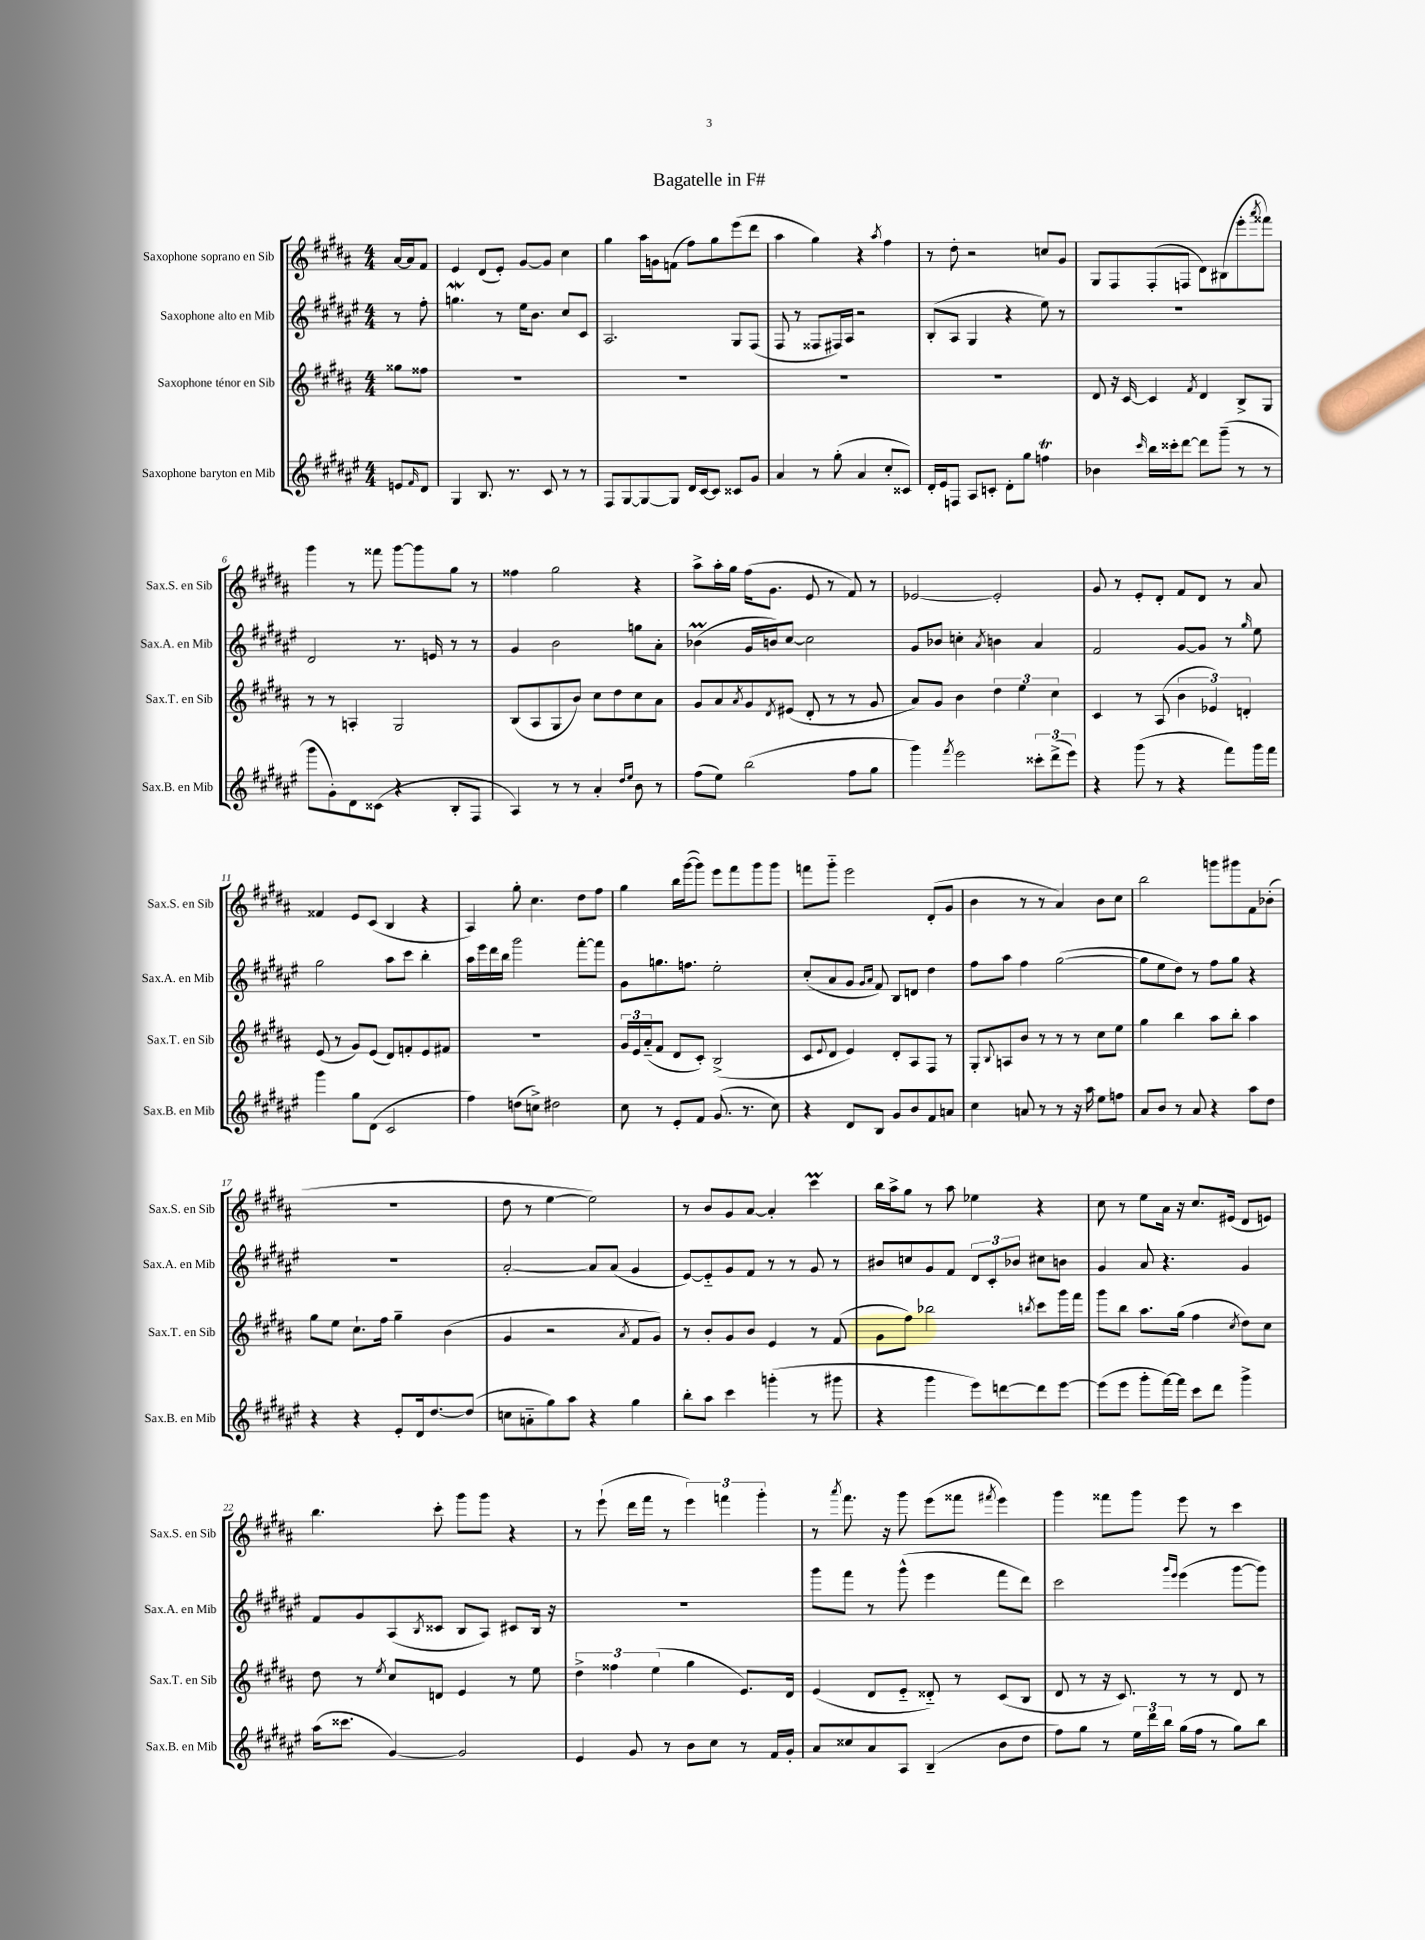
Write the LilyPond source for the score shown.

\header { title = "Bagatelle in F#" }
<<
\new StaffGroup <<
\new Staff = "s0" \with { instrumentName = "Saxophone soprano en Sib" shortInstrumentName = "Sax.S. en Sib" } {
    \clef treble \key b \major \numericTimeSignature \time 4/4 \partial 4
    ais'16~ ais'16 fis'8 |
    e'4 dis'8( e'8-.) gis'8~ gis'8 cis''4 |
    gis''4 ais''16 g'16 f'8( fis''8) gis''8 e'''8( dis'''8 |
    ais''4 gis''4) r4 \acciaccatura { ais''8 } fis''4 |
    r8 dis''8-. r2 c''8 gis'8 |
    gis8 fis8 fis8-.( f8 dis'8) bis8( e'''8-. \acciaccatura { ais'''8 } fisis'''8) |
    gis'''4 r8 fisis'''8 gis'''8~ gis'''8 gis''8 r8 |
    fisis''4 gis''2 r4 |
    ais''8-> ais''16-. gis''16 fis''16( gis'8. e'8 r8 fis'8) r8 |
    ees'2~ ees'2-. |
    gis'8 r8 e'8-. dis'8-. fis'8 dis'8 r8 ais'8 |
    fisis'4 e'8 cis'8( b4 r4 |
    ais4) gis''8-. cis''4. dis''8 fis''8 |
    gis''4 b''16 gis'''16~( gis'''8) e'''8 fis'''8 gis'''8 gis'''8 |
    f'''8 gis'''8-_ e'''2 dis'8-.( gis'8 |
    b'4 r8 r8 ais'4) b'8 cis''8 |
    b''2 g'''8 gis'''8 fis'8 bes'8-.( |
    R1 |
    dis''8 r8 e''4~ e''2) |
    r8 b'8 gis'8 ais'8~ ais'4-. cis'''4\prall |
    b''16 ais''16-> gis''8 r8 ais''8 ees''4 r4 |
    cis''8 r8 e''8 ais'16 r16 cis''8. eis'16( dis'8 e'8) |
    b''4. cis'''8-. gis'''8 gis'''8 r4 |
    r8 e'''8-!( dis'''16 fis'''16 r8 \tuplet 3/2 { e'''4) f'''4 gis'''4-. } |
    r8 \acciaccatura { ais'''8 } fis'''8. r16 gis'''8 e'''8( fisis'''8 \acciaccatura { fis'''8 } e'''4) |
    gis'''4 fisis'''8 gis'''8 e'''8 r8 cis'''4 \bar "|." |
}
\new Staff = "s1" \with { instrumentName = "Saxophone alto en Mib" shortInstrumentName = "Sax.A. en Mib" } {
    \clef treble \key fis \major \numericTimeSignature \time 4/4 \partial 4
    r8 fis''8-. |
    g''4.\mordent r8 eis''16 b'8. cis''8 cis'8 |
    ais2. gis8 fis8( |
    fis8 r8 fisis8 fis16) ais16 r2 |
    b8-.( ais8 gis4 r4 eis''8) r8 |
    R1 |
    dis'2 r8. e'16 r8 r8 |
    gis'4 b'2 g''8 ais'8-. |
    bes'4\prall( gis'16 b'16) cis''8~ cis''2 |
    gis'8 bes'8 c''4-. \acciaccatura { ais'8 } b'4 ais'4 |
    fis'2 gis'8~ gis'8 r8 \grace { gis''16 } eis''8 |
    gis''2 ais''8 cis'''8 b''4-. |
    ais''16 eis'''16 dis'''16 b''16 gis'''2 fis'''8~-. fis'''8 |
    gis'8 g''8. f''8. eis''2-. |
    cis''8-.( ais'8 gis'8 \grace { gis'16 ais'16 } fis'8) b8 d'8 dis''4 |
    fis''8 ais''8 fis''4 gis''2~( |
    gis''8 eis''8 dis''8) r8 fis''8 gis''8 r4 |
    R1 |
    ais'2~-. ais'8 ais'8( gis'4 |
    eis'8~) eis'8-_ gis'8 fis'8 r8 r8 gis'8 r8 |
    bis'8 c''8 gis'8 fis'8 \tuplet 3/2 { dis'8 cis'8-. bes'8 } cis''8 b'8 |
    gis'4 ais'8 r4. gis'4 |
    fis'8 gis'8 ais8( \acciaccatura { b8 } cisis'8 b8 ais8) cis'8 b16 r16 |
    R1 |
    gis'''8 fis'''8 r8 gis'''8-^( eis'''4 fis'''8 dis'''8) |
    cis'''2 \grace { gis'''16 eis'''16 } eis'''4( gis'''8~ gis'''8) \bar "|." |
}
\new Staff = "s2" \with { instrumentName = "Saxophone ténor en Sib" shortInstrumentName = "Sax.T. en Sib" } {
    \clef treble \key b \major \numericTimeSignature \time 4/4 \partial 4
    gisis''8 fisis''8 |
    R1 |
    R1 |
    R1 |
    R1 |
    dis'8 r16 cis'16~ cis'4 \acciaccatura { fis'8 } dis'4 b8-> gis8 |
    r8 r8 a4-. gis2 |
    b8( ais8 gis8 b'8) cis''8 dis''8 cis''8 ais'8 |
    gis'8 ais'8 \acciaccatura { ais'8 } gis'8 \acciaccatura { dis'8 } eis'8( dis'8-. r8 r8 gis'8 |
    ais'8) gis'8 b'4 \tuplet 3/2 { dis''4 e''4 cis''4 } |
    cis'4 r8 ais8( \tuplet 3/2 { b'4 ees'4) d'4-. } |
    e'8( r8 gis'8) e'8( dis'8) f'8-. e'8 fis'8 |
    R1 |
    \tuplet 3/2 { gis'16 e'16 ais'16-_( } fis'8 dis'8 cis'8-.) b2->( |
    cis'8 \appoggiatura { e'8 } dis'8 e'4) dis'8-. ais8 fis8 r8 |
    gis8-. \appoggiatura { b8 } a8 b'8 r8 r8 r8 cis''8 e''8 |
    gis''4 b''4 ais''8 b''8-. ais''4 |
    gis''8 e''8 cis''8.-! fis''16 gis''4-- b'4( |
    gis'4 r2 \acciaccatura { ais'8 } fis'8 gis'8) |
    r8 b'8-. gis'8 b'8 e'4 r8 fis'8( |
    gis'8 fis''8) bes''2 \acciaccatura { b''8 } cis'''8 gis'''16 fis'''16 |
    gis'''8 b''8 ais''8. gis''16( fis''4 \acciaccatura { cis''8 } dis''8) cis''8 |
    dis''8 r8 \acciaccatura { e''8 } cis''8 d'8 e'4 r8 e''8 |
    \tuplet 3/2 { dis''4-> fisis''4 e''4( } gis''4 e'8.) dis'16 |
    e'4( dis'8 e'8-_ disis'8-_) r8 cis'8( b8 |
    dis'8 r8 r16 cis'8.) r8 r8 dis'8 r8 \bar "|." |
}
\new Staff = "s3" \with { instrumentName = "Saxophone baryton en Mib" shortInstrumentName = "Sax.B. en Mib" } {
    \clef treble \key fis \major \numericTimeSignature \time 4/4 \partial 4
    e'8 \grace { fis'16 } dis'8 |
    gis4 b8. r8. cis'8 r8 r8 |
    fis8 gis8~ gis8~ gis8 dis'16 cis'16~ cis'8 cisis'8 gis'8 |
    ais'4 r8 gis''8-.( ais'4 cis''8-. cisis'8) |
    dis'16-. eis'16 f8 ais8 c'8-. dis'8-. gis''8 f''4\trill |
    bes'4 \grace { cis'''16 } b''16 cisis'''16-. dis'''8~ dis'''8 gis'''8--( r8 r8 |
    gis'''8 gis'8-.) dis'8 cisis'8( r4 b8-. fis8 |
    ais4) r8 r8 ais'4-. \grace { dis''16 eis''16 } b'8 r8 |
    fis''8( eis''8) b''2( fis''8 gis''8 |
    gis'''4) \acciaccatura { fis'''8 } eis'''2 \tuplet 3/2 { cisis'''8-. dis'''8->( eis'''8) } |
    r4 gis'''8( r8 r4 fis'''8) gis'''16 fis'''16 |
    gis'''4 gis''8 dis'8( cis'2 |
    fis''4) d''8( c''8->) dis''2 |
    cis''8 r8 eis'8-. fis'8 gis'8.( r8. cis''8) |
    r4 dis'8 b8 gis'8 b'8 fis'8 a'8 |
    cis''4 a'8 r8 r8 r16 ais''16 eis''8 f''8 |
    ais'8 b'8 r8 ais'8 r4 ais''8 dis''8 |
    r4 r4 eis'8-. dis'16 dis''8.~ dis''8( |
    c''8 a'8-_ gis''8) ais''8 r4 gis''4 |
    b''8-. ais''8 cis'''4 g'''4-.( r8 gis'''8 |
    r4 gis'''4 eis'''8) d'''8~ d'''8 eis'''8~ |
    eis'''8( eis'''8 gis'''8-. fis'''16~) fis'''16 cis'''8 dis'''8 gis'''4-> |
    ais''16( cisis'''8. gis'4~) gis'2 |
    eis'4 gis'8 r8 b'8 cis''8 r8 fis'16 gis'16-. |
    ais'8 cisis''8 ais'8 ais8 b4--( b'8 dis''8 |
    fis''8) gis''8 r8 \tuplet 3/2 { eis''16 dis'''16 b''16 } gis''16( fis''16 r8 gis''8) b''8 \bar "|." |
}
>>
>>
